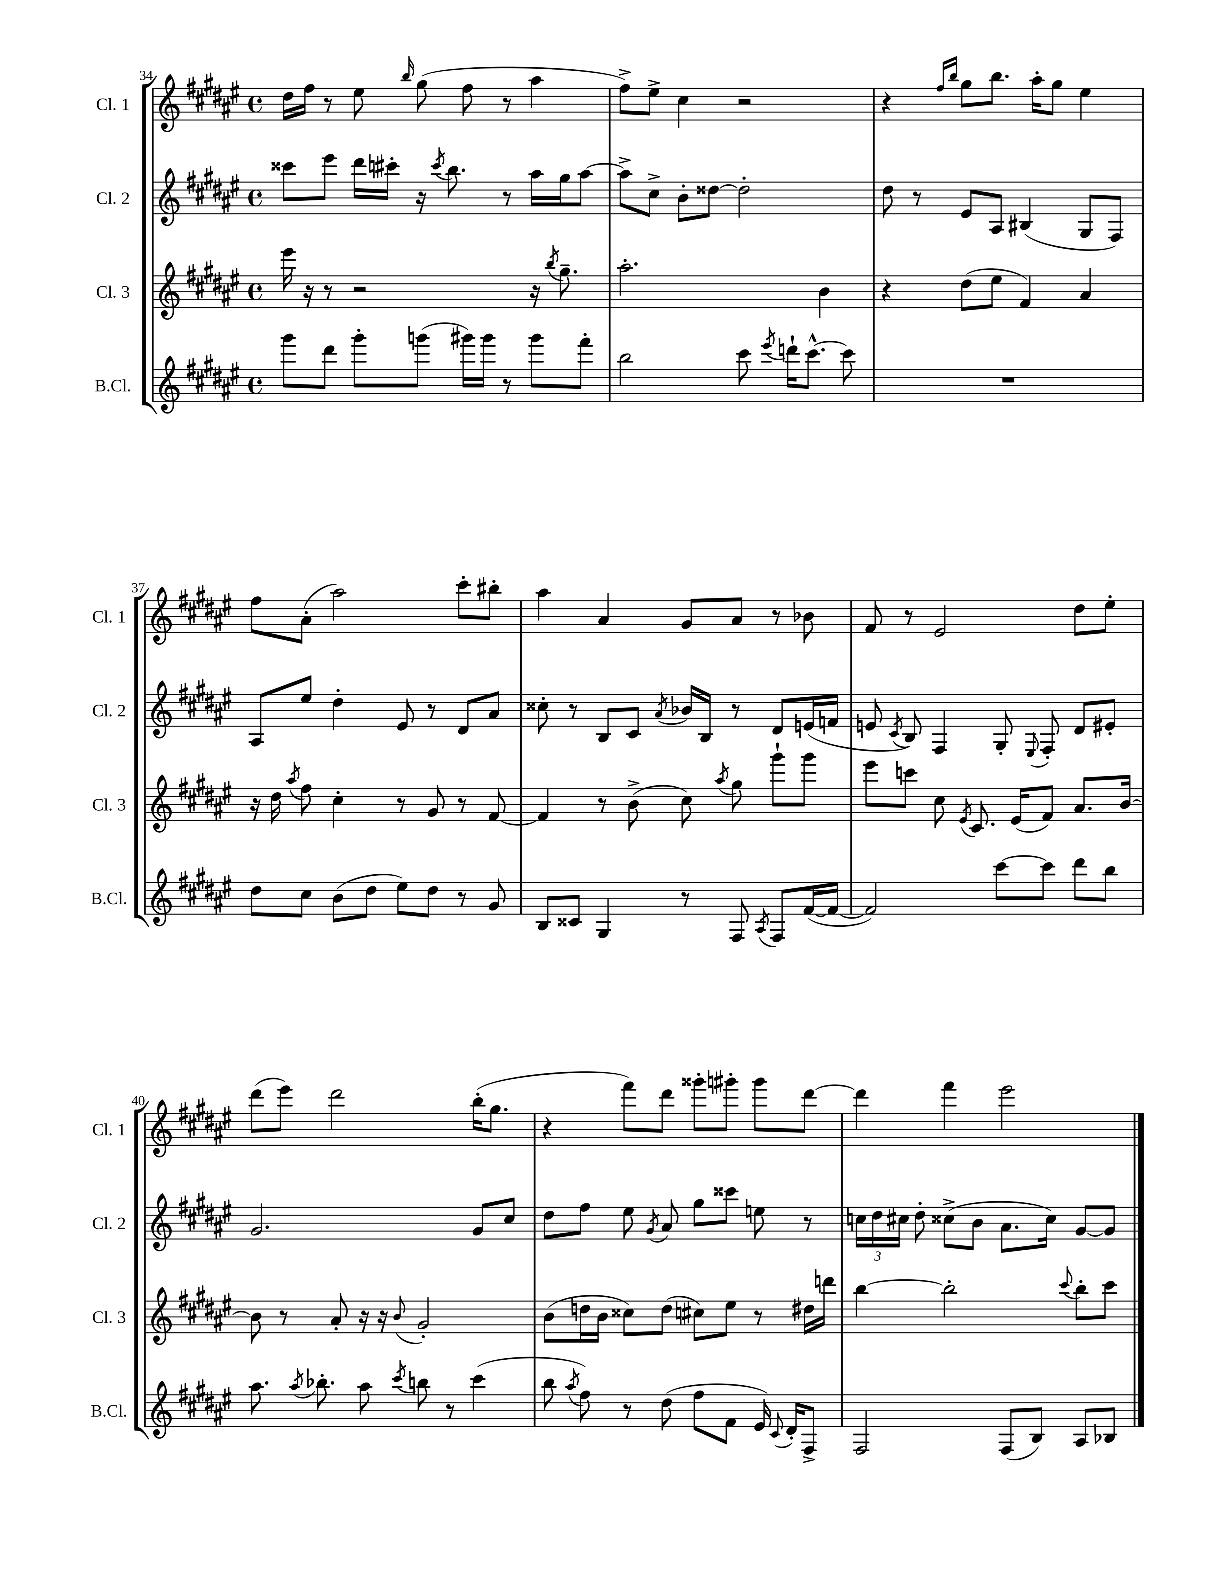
<<
\new StaffGroup <<
\new Staff = "s0" \with { instrumentName = "Cl. 1" shortInstrumentName = "Cl. 1" } {
    \clef treble \key fis \major \defaultTimeSignature \time 4/4
    \autoBeamOff dis''16[ fis''16] r8 eis''8 \grace { b''16 } gis''8( fis''8 r8 ais''4 |
    fis''8[->) eis''8]-> cis''4 r2 |
    r4 \grace { fis''16[ b''16] } gis''8[ b''8.] ais''16[-. gis''8] eis''4 |
    fis''8[ ais'8]-.( ais''2) cis'''8[-. bis''8]-. |
    ais''4 ais'4 gis'8[ ais'8] r8 bes'8 |
    fis'8 r8 eis'2 dis''8[ eis''8]-. |
    dis'''8[( eis'''8]) dis'''2 b''16[-.( gis''8.] |
    r4 fis'''8[) dis'''8] gisis'''8[-. gis'''8]-. gis'''8[ dis'''8]~ |
    dis'''4 fis'''4 eis'''2 \bar "|." |
}
\new Staff = "s1" \with { instrumentName = "Cl. 2" shortInstrumentName = "Cl. 2" } {
    \clef treble \key fis \major \defaultTimeSignature \time 4/4
    \autoBeamOff cisis'''8[ eis'''8] dis'''16[ cis'''16]-. r16 \acciaccatura { cis'''8 } b''8. r8 ais''16[ gis''16 ais''8]~ |
    ais''8[-> cis''8]-> b'8[-. disis''8]~ disis''2-. |
    dis''8 r8 eis'8[ ais8] bis4( gis8[ fis8]) |
    ais8[ eis''8] dis''4-. eis'8 r8 dis'8[ ais'8] |
    cisis''8-. r8 b8[ cis'8] \acciaccatura { ais'8 } bes'16[ b16] r8 dis'8[ e'16( f'16] |
    e'8 \acciaccatura { cis'8 } b8) fis4 gis8-. \appoggiatura { eis8 } fis8-. dis'8[ eis'8]-. |
    gis'2. gis'8[ cis''8] |
    dis''8[ fis''8] eis''8 \acciaccatura { gis'8 } ais'8 gis''8[ cisis'''8] e''8 r8 |
    \tuplet 3/2 { c''16[ dis''16 cis''16] } dis''8-. cisis''8[->( b'8] ais'8.[ cisis''16]) gis'8[~ gis'8] \bar "|." |
}
\new Staff = "s2" \with { instrumentName = "Cl. 3" shortInstrumentName = "Cl. 3" } {
    \clef treble \key fis \major \defaultTimeSignature \time 4/4
    \autoBeamOff eis'''16 r16 r8 r2 r16 \acciaccatura { b''8 } gis''8.-- |
    ais''2.-. b'4 |
    r4 dis''8[( eis''8] fis'4) ais'4 |
    r16 dis''16 \acciaccatura { ais''8 } fis''8 cis''4-. r8 gis'8 r8 fis'8~ |
    fis'4 r8 b'8->( cis''8) \acciaccatura { ais''8 } gis''8 gis'''8[-! gis'''8] |
    eis'''8[ c'''8] cis''8 \acciaccatura { eis'8 } cis'8. eis'16[( fis'8]) ais'8.[ b'16]~ |
    b'8 r8 ais'8-. r16 r16 \appoggiatura { b'8 } gis'2-. |
    b'8[( d''16 b'16] cisis''8[) d''8]( cis''8[) eis''8] r8 dis''16[ d'''16] |
    b''4~ b''2-. \appoggiatura { cis'''8 } b''8[-. cis'''8] \bar "|." |
}
\new Staff = "s3" \with { instrumentName = "B.Cl." shortInstrumentName = "B.Cl." } {
    \clef treble \key fis \major \defaultTimeSignature \time 4/4
    \autoBeamOff gis'''8[ dis'''8] gis'''8[-. g'''8]( gis'''16[) gis'''16] r8 gis'''8[ fis'''8]-. |
    b''2 cis'''8 \acciaccatura { eis'''8 } d'''16[-! cis'''8.]~-^ cis'''8 |
    R1 |
    dis''8[ cis''8] b'8[( dis''8] eis''8[) dis''8] r8 gis'8 |
    b8[ cisis'8] gis4 r8 fis8 \acciaccatura { ais8 } fis8[ fis'16~( fis'16]~ |
    fis'2) cis'''8[~ cis'''8] dis'''8[ b''8] |
    ais''8. \acciaccatura { ais''8 } bes''8.-. ais''8 \acciaccatura { cis'''8 } b''8 r8 cis'''4( |
    b''8 \acciaccatura { ais''8 } fis''8) r8 dis''8( fis''8[ fis'8] eis'16) \appoggiatura { cis'8 } dis'16[-. fis8]-> |
    fis2 fis8[( b8]) ais8[ bes8] \bar "|." |
}
>>
>>
\layout { \context { \Score currentBarNumber = #34 } }
